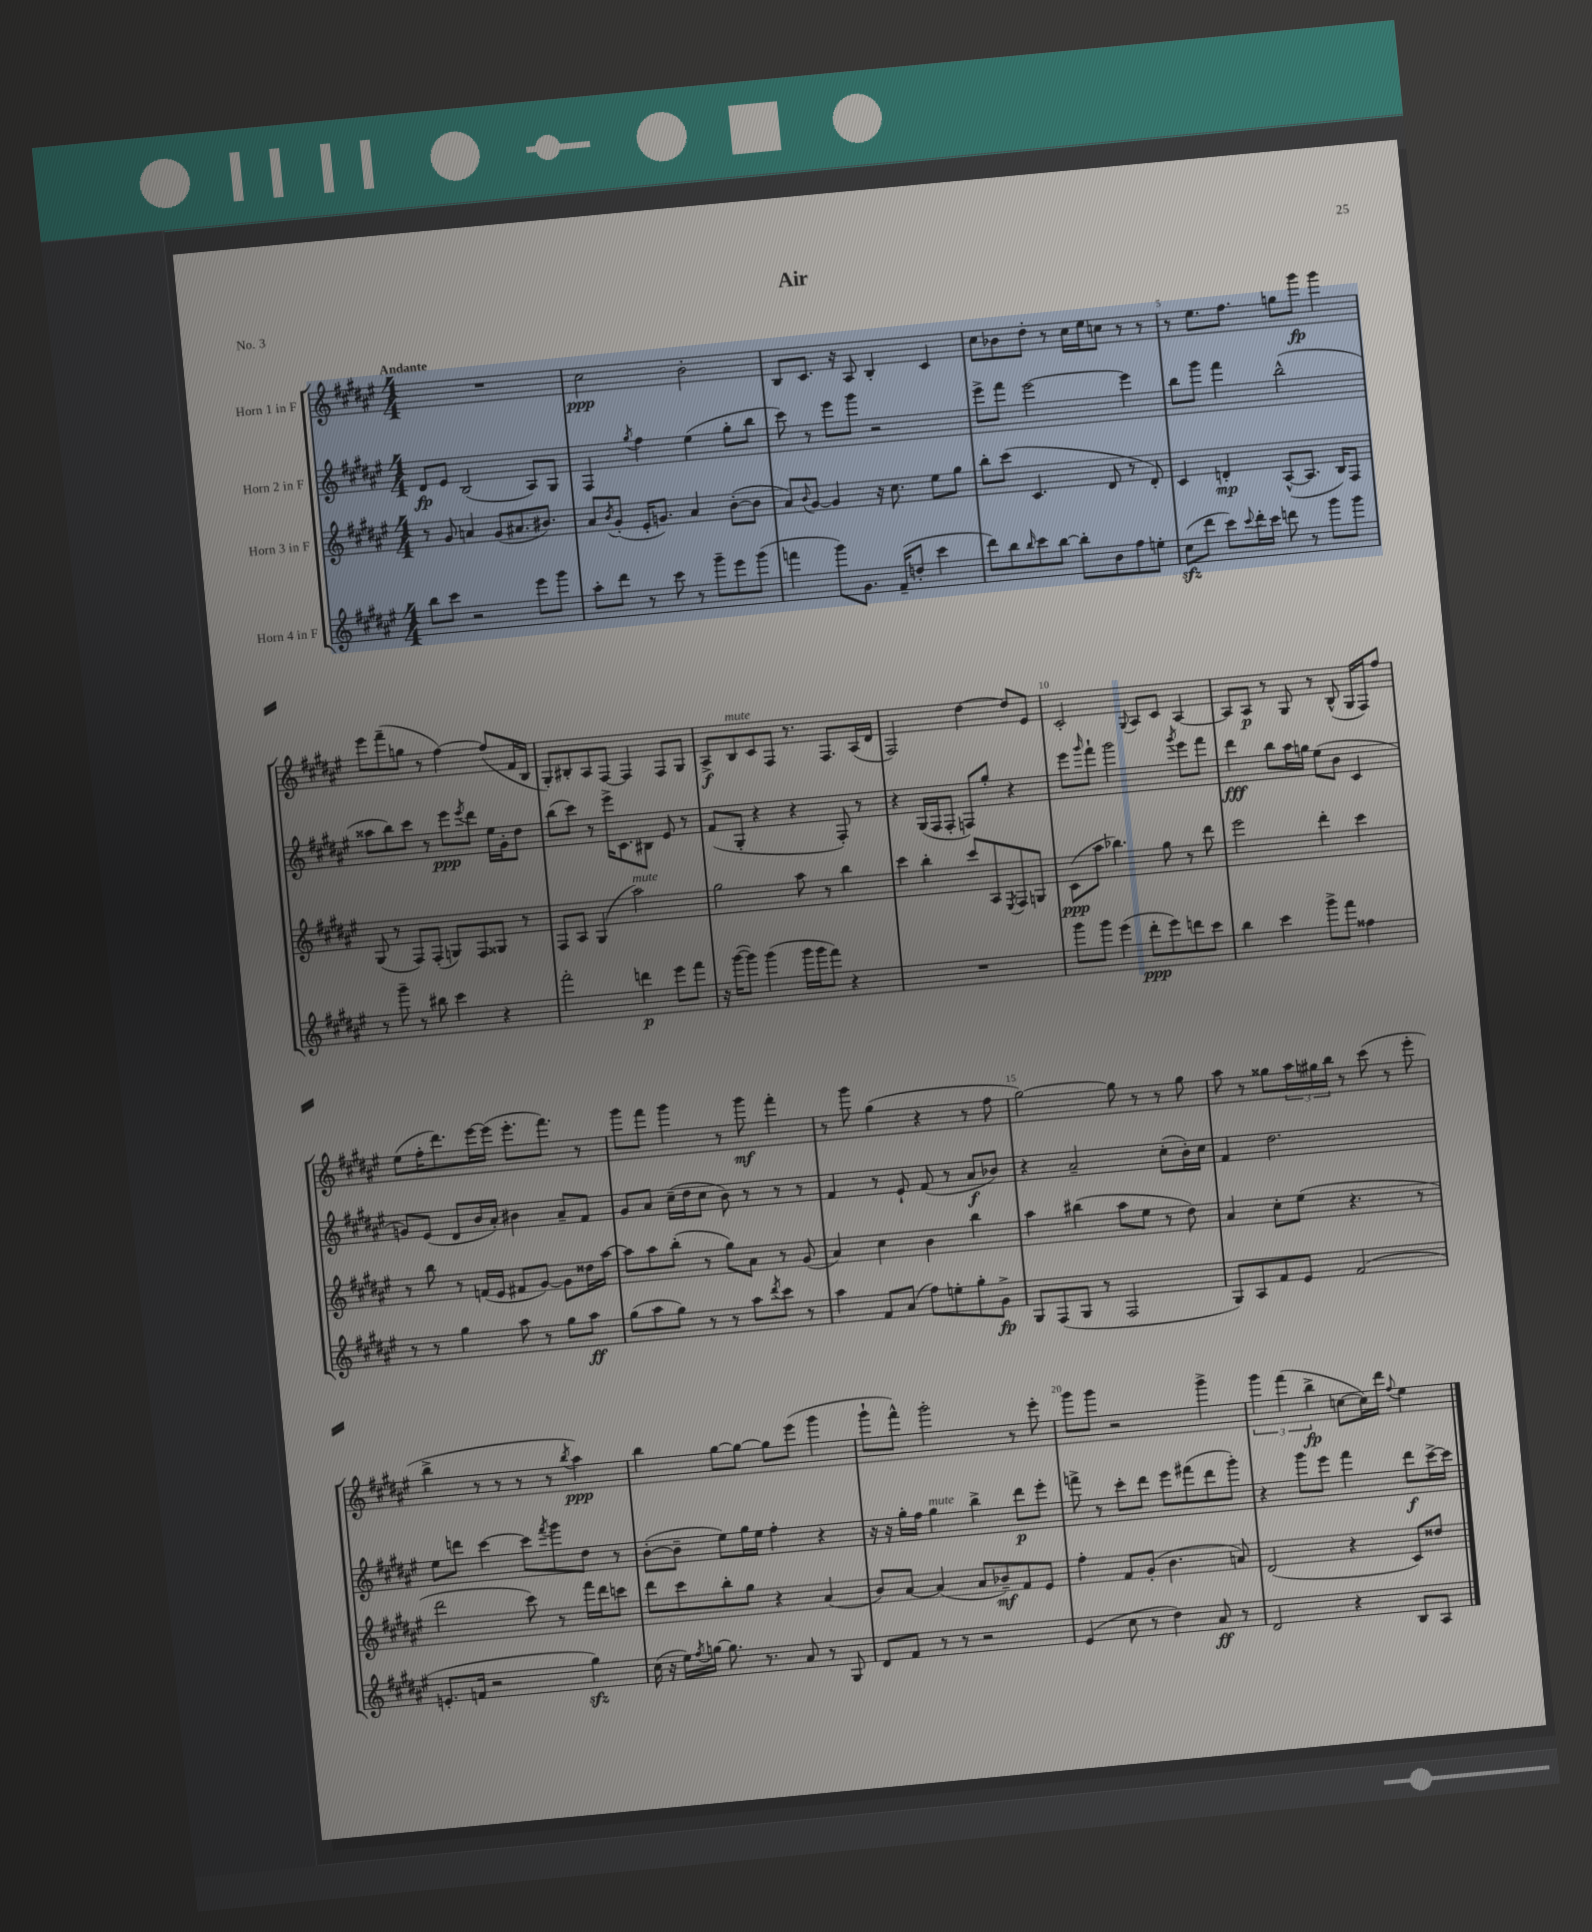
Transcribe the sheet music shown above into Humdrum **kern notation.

**kern	**dynam	**kern	**dynam	**kern	**dynam	**kern	**dynam
*part4	*part4	*part3	*part3	*part2	*part2	*part1	*part1
*staff4	*staff4	*staff3	*staff3	*staff2	*staff2	*staff1	*staff1
*I"Horn 4 in F	*	*I"Horn 3 in F	*	*I"Horn 2 in F	*	*I"Horn 1 in F	*
*clefG2	*	*clefG2	*	*clefG2	*	*clefG2	*
*k[f#c#g#d#a#e#]	*	*k[f#c#g#d#a#e#]	*	*k[f#c#g#d#a#e#]	*	*k[f#c#g#d#a#e#]	*
*M4/4	*	*M4/4	*	*M4/4	*	*M4/4	*
=1	=1	=1	=1	=1	=1	=1	=1
!	!	!	!	!	!	!LO:TX:a:B:t=Andante	!
8bb\L	.	8r	.	8d#/L	fp	1r	.
8ccc#\J	.	8g#/	.	8e#/J	.	.	.
2r	.	4an/	.	(2B/	.	.	.
.	.	(8g#/L	.	.	.	.	.
.	.	8.a#X/	.	.	.	.	.
8eee#\L	.	.	.	8A#/L)	.	.	.
.	.	8.b#X/J)	.	.	.	.	.
8ggg#\J	.	.	.	8G#/J	.	.	.
=2	=2	=2	=2	=2	=2	=2	=2
8aa#'\L	.	8a#/L	.	4F#/	.	2cc#\	ppp
.	.	8qb/	.	.	.	.	.
8ddd#\J	.	(8g#'/J	.	.	.	.	.
.	.	.	.	8qgg#/	.	.	.
8r	.	16e#'/KL	.	4ff#\	.	.	.
.	.	8.gn/J)	.	.	.	.	.
8ccc#\	.	.	.	.	.	.	.
8r	.	4a#/	.	(4ee#\	.	2b'\	.
8ggg#~\L	.	.	.	.	.	.	.
8eee#\	.	([8b'\L	.	8gg#'\L	.	.	.
(8ggg#\J	.	8b\J]	.	8bb\J	.	.	.
=3	=3	=3	=3	=3	=3	=3	=3
4fffn\	.	8a#/L)	.	8ccc#\)	.	8B/L	.
.	.	8qqb/	.	.	.	.	.
.	.	[8g#/J	.	8r	.	8.c#/J	.
8ggg#\L)	.	4g#/]	.	8eee#\L	.	.	.
.	.	.	.	.	.	16r	.
8.g#\J	.	.	.	8ggg#\J	.	8A#/	.
.	.	16r	.	2r	.	4B'/	.
(16f#~/KL	.	8.cc#\	.	.	.	.	.
8ddn'/J	.	.	.	.	.	.	.
4ccc#\	.	8ee#\L	.	.	.	4c#/	.
.	.	8gg#\J	.	.	.	.	.
=4	=4	=4	=4	=4	=4	=4	=4
8ddd#\L)	.	8bb'\L	.	8eee#^\L	.	8cc#\L	.
8bb\	.	(8ccc#\J	.	8fff#\J	.	8b-X\	.
16qqbb/	.	.	.	.	.	.	.
8ccc#\	.	4.c#/	.	[2eee#\	.	8dd#'\J	.
[8bb\J	.	.	.	.	.	8r	.
8bb'\L]	.	.	.	.	.	16cc#\LL	.
.	.	.	.	.	.	16ee#\J	.
8b\	.	8d#/	.	.	.	8ccn\J	.
8ff#\	.	8r	.	4eee#\]	.	8r	.
8een'\J	.	8d#'/)	.	.	.	8r	.
=5	=5	=5	=5	=5	=5	=5	=5
(8cc#zz\L	.	4c#/	.	8bb\L	.	8r	.
8ddd#\J	.	.	.	8ggg#\J	.	8.ee#\L	.
8ccc#\L)	.	4dn'/	mp	4fff#\	.	.	.
.	.	.	.	.	.	8.ff#\J	.
8qqccc#/	.	.	.	.	.	.	.
16ddd#'\L	.	.	.	.	.	.	.
16ccc#\JJ	.	.	.	.	.	.	.
8dddn\	.	([8A#^^/L	.	(2bb^^\	.	8ggn\L	.
8r	.	8.A#/J]	.	.	.	8ggg#\J	fp
8ggg#\L	.	.	.	.	.	4ggg#\	.
.	.	16B/KL)	.	.	.	.	.
8ggg#\J	.	8F#/J	.	.	.	.	.
!!LO:LB:g=z
=6	=6	=6	=6	=6	=6	=6	=6
8r	.	(8G#/	.	8aa##X\L	.	8eee#\L	.
8ggg#~\	.	8r	.	8bb\)	.	(8fff#~\	.
8r	.	8F#/L)	.	8ccc#\J	.	8ggn\J	.
8bb#X\	.	(8F#'/J	.	8r	.	8r	.
4ccc#\	.	8Gn/L)	.	8eee#\L	ppp	[4ff#\)	.
.	.	.	.	8qeee#/	.	.	.
.	.	8F#/	.	8ddd#\J	.	.	.
4r	.	8G##X/J	.	16ee#\LL	.	(8ff#/L]	.
.	.	.	.	16g#'\J	.	.	.
.	.	8r	.	8dd#\J	.	16f#/L	.
.	.	.	.	.	.	16B/JJ	.
=7	=7	=7	=7	=7	=7	=7	=7
2fff#'\	.	8F#/L	.	(8bb\L	.	8G#'/L)	.
.	.	8A#/J	.	8ccc#\J)	.	8B#X'/	.
.	.	(4G#/	.	8r	.	8A#/	.
.	.	.	.	16eee#^\KL	.	[8F#/J	.
.	.	.	.	8.c#\	.	.	.
!	!	!LO:TX:a:i:t=mute	!	!	!	!	!
4dddn\	p	2aa#\)	.	.	.	4F#/]	.
.	.	.	.	8B#X\J	.	.	.
8eee#\L	.	.	.	8e#/	.	8F#/L	.
8fff#\J	.	.	.	8r	.	8G#/J	.
=8	=8	=8	=8	=8	=8	=8	=8
16r	.	2gg#\	.	(8f#/L	.	8A#^/L	f
([16ggg#\KL	.	.	.	.	.	.	.
!	!	!	!	!	!	!LO:TX:a:i:t=mute	!
8ggg#\J])	.	.	.	8G#'/J	.	8B/	.
(4ggg#\	.	.	.	4r	.	8c#/	.
.	.	.	.	.	.	8F#/J	.
16ggg#\LL	.	8aa#\	.	4r	.	8.r	.
16ggg#\J	.	.	.	.	.	.	.
8fff#\J)	.	8r	.	.	.	.	.
.	.	.	.	.	.	8.F#/L	.
4r	.	4bb\	.	8F#'/)	.	.	.
.	.	.	.	8r	.	(16A#/L	.
.	.	.	.	.	.	16d#/JJ	.
=9	=9	=9	=9	=9	=9	=9	=9
1r	.	4ccc#\	.	4r	.	2F#/)	.
.	.	4bb'\	.	(16G#/LL	.	.	.
.	.	.	.	16F#/J	.	.	.
.	.	.	.	8F#'/J	.	.	.
.	.	8ccc#/L	.	8Fn/L)	.	[4dd#\	.
.	.	8A#/	.	8gg#'/J	.	.	.
.	.	8qE#/	.	.	.	.	.
.	.	8F#/	.	4r	.	8dd#/L]	.
.	.	8Gn/J	.	.	.	8e#/J	.
=10	=10	=10	=10	=10	=10	=10	=10
8ggg#\L	.	(8c#\L	ppp	8eee#\L	.	2c#'/	.
.	.	.	.	16qqggg#/	.	.	.
8ggg#\J	.	8aa#\J	.	8fff#`\J	.	.	.
(4eee#\	.	4.bb-X\)	.	2ggg#\	.	.	.
.	.	.	.	.	.	8qqG#/	.
8ddd#'\L	ppp	.	.	.	.	8A#/L	.
8eee#\)	.	8gg#\	.	.	.	8c#/J	.
.	.	.	.	8qggg#/	.	.	.
8dddn\	.	8r	.	8eee#\L	.	[4A#/	.
8ccc#\J	.	8ddd#\	.	8fff#\J	.	.	.
=11	=11	=11	=11	=11	=11	=11	=11
4bb\	.	2eee#\	.	4ddd#\	fff	8A#/L]	.
.	.	.	.	.	.	8A#/J	p
4ccc#\	.	.	.	8bb\L	.	8r	.
.	.	.	.	16aa#\L	.	8G#/	.
.	.	.	.	16ggn\JJ	.	.	.
8ggg#^\L	.	4ddd#'\	.	(8ee#\L	.	8r	.
8fff#\J	.	.	.	8b\J	.	(8B^^/	.
4ff##X\	.	4ccc#\	.	4c#/	.	16G#/LL	.
.	.	.	.	.	.	16F#/J)	.
.	.	.	.	.	.	8ff#/J	.
!!LO:LB:g=z
=12	=12	=12	=12	=12	=12	=12	=12
8r	.	8r	.	8gn/L)	.	(8ee#\L	.
8r	.	8bb\	.	(8e#/J	.	16ff#'\K	.
.	.	.	.	.	.	8.ddd#\)	.
4gg#\	.	8r	.	8d#/L	.	.	.
.	.	(16fn/LL	.	16b/L	.	[16eee#\L	.
.	.	16e#/JJ	.	16a#'/JJ)	.	(16eee#\JJ]	.
8aa#\	.	8f#X/L	.	4b#X\	.	8.eee#'\L	.
8r	.	[8g#/J)	.	.	.	.	.
.	.	.	.	.	.	8.fff#\J)	.
8gg#\L	.	8g#\L]	.	8a#~/L	.	.	.
8aa#\J	ff	16dd##X\L	.	8f#/J	.	8r	.
.	.	[16aa#\JJ	.	.	.	.	.
=13	=13	=13	=13	=13	=13	=13	=13
(8gg#\L	.	8aa#\L]	.	8g#/L	.	8ggg#\L	.
8aa#\	.	8aa#\	.	8a#/J	.	8fff#\J	.
8gg#\J)	.	(8bb'\J	.	(16cc#~\LL	.	4ggg#\	.
.	.	.	.	16dd#\J	.	.	.
8r	.	8r	.	8cc#\J	.	.	.
8r	.	8gg#\L)	.	8b\)	.	8r	.
8aa#\L	.	8a#\J	.	8r	.	8ggg#\	mf
8qddd#/	.	.	.	.	.	.	.
8ccc#\J	.	8r	.	8r	.	4fff#'\	.
8r	.	(8g#/	.	8r	.	.	.
=14	=14	=14	=14	=14	=14	=14	=14
4aa#\	.	4a#/)	.	4f#/	.	8r	.
.	.	.	.	.	.	8ggg#\	.
8f#/L	.	4cc#\	.	8r	.	(4gg#\	.
(8a#/J	.	.	.	8e#`/	.	.	.
8ff#\L)	.	4b\	.	(8f#/	.	4r	.
8een'\	.	.	.	8r	.	.	.
8gg#'\	.	4bb\	.	8a#/L	f	8r	.
8g#^\J	fp	.	.	8b-X/J)	.	8ff#\	.
=15	=15	=15	=15	=15	=15	=15	=15
8G#/L	.	4aa#\	.	4r	.	[2gg#\)	.
(8F#/	.	.	.	.	.	.	.
8G#/J	.	(4bb#X\	.	2a#~/	.	.	.
8r	.	.	.	.	.	.	.
2F#/	.	8aa#\L	.	.	.	8gg#\]	.
.	.	8ee#\J	.	.	.	8r	.
.	.	8r	.	(8cc#'\L	.	8r	.
.	.	8dd#\)	.	16b'\L)	.	8gg#\	.
.	.	.	.	16cc#\JJ	.	.	.
=16	=16	=16	=16	=16	=16	=16	=16
8G#/L)	.	4a#/	.	4f#/	.	8aa#\	.
8A#/	.	.	.	.	.	8r	.
8f#/	.	8cc#'\L	.	2.dd#\	.	8gg##X\L	.
8e#/J	.	(8ee#\J	.	.	.	24aa#\L	.
.	.	.	.	.	.	24gg#X\	.
.	.	.	.	.	.	24bb\JJ	.
(2f#/	.	4.r	.	.	.	8r	.
.	.	.	.	.	.	(8ccc#\	.
.	.	.	.	.	.	8r	.
.	.	8r	.	.	.	8eee#'\	.
!!LO:LB:g=z
=17	=17	=17	=17	=17	=17	=17	=17
8.en'/L	.	2ddd#\	.	8ee#\L	.	4bb^\	.
.	.	.	.	8dddn\J	.	.	.
16fn/Jk	.	.	.	.	.	.	.
2r	.	.	.	[4ccc#\	.	8r	.
.	.	.	.	.	.	8r	.
.	.	8ccc#\)	.	8ccc#\L]	.	8r	.
.	.	.	.	8qfff#/	.	.	.
.	.	8r	.	8ggg#\	.	8r	.
.	.	.	.	.	.	8qbb/	.
4gg#zz\)	.	16fff#\LL	.	8dd#\J	.	4aa#\)	ppp
.	.	16ddd#\J	.	.	.	.	.
.	.	8cccn\J	.	8r	.	.	.
=18	=18	=18	=18	=18	=18	=18	=18
(16cc#\	.	8ddd#\L	.	([8b'\L	.	4bb\	.
16r	.	.	.	.	.	.	.
16ee#\LL)	.	8ccc#\	.	8b~\J]	.	.	.
8qff#/	.	.	.	.	.	.	.
[16ggn\JJ	.	.	.	.	.	.	.
8.gg\]	.	8bb'\	.	8ee#\L)	.	[8gg#\L	.
.	.	8gg#\J	.	16gg#\L	.	8gg#\J_	.
8.r	.	.	.	16ee#\JJ	.	.	.
.	.	4r	.	4ff#'\	.	8gg#\L]	.
8a#/	.	.	.	.	.	(8eee#\J	.
8r	.	(4a#/	.	4r	.	4ggg#\	.
8G#/	.	.	.	.	.	.	.
=19	=19	=19	=19	=19	=19	=19	=19
8d#/L	.	8b/L)	.	16r	.	8ggg#`\L	.
.	.	.	.	16r	.	.	.
8f#/J	.	[8a#/J	.	16gg#'\LL	.	8fff#^^\J)	.
.	.	.	.	16ff#\JJ	.	.	.
!	!	!	!	!LO:TX:a:i:t=mute	!	!	!
8r	.	(4a#/]	.	4gg#\	.	2ggg#'\	.
8r	.	.	.	.	.	.	.
2r	.	8a#/L	.	4bb^\	.	.	.
.	.	8b-X~/)	mf	.	.	.	.
.	.	8f#/	.	8ddd#\L	p	8r	.
.	.	8e#/J	.	8eee#'\J	.	8eee#'\	.
=20	=20	=20	=20	=20	=20	=20	=20
(4e#/	.	4ff#'\	.	8fffn^\	.	8ggg#\L	.
.	.	.	.	8r	.	8ggg#\J	.
8cc#\	.	8f#/L	.	8ccc#'\L	.	2r	.
8r	.	(8g#'/J	.	8ddd#\J	.	.	.
4dd#\)	.	4.b\	.	8eee#\L	.	.	.
.	.	.	.	(8fff#X\	.	.	.
8a#/	ff	.	.	8ddd#\	.	4ggg#^\	.
8r	.	8an/)	.	8ggg#'\J)	.	.	.
=21	=21	=21	=21	=21	=21	=21	=21
2d#/	.	(2d#/	.	4r	.	6ggg#\	.
.	.	.	.	.	.	(6fff#\	.
.	.	.	.	8ggg#\L	.	.	.
.	.	.	.	.	.	6bb^\	fp
.	.	.	.	8eee#\J	.	.	.
4r	.	4r	.	4fff#\	.	[8ccn\L	.
.	.	.	.	.	.	16cc\L])	.
.	.	.	.	.	.	16ddd#\JJ	.
.	.	.	.	.	.	8qqff#/	.
8B/L	.	8c#/L)	.	8ddd#\L	f	4ee#\	.
8A#/J	.	8dd##X/J	.	[16ccc#^\L	.	.	.
.	.	.	.	16ccc#\JJ]	.	.	.
==	==	==	==	==	==	==	==
*-	*-	*-	*-	*-	*-	*-	*-
